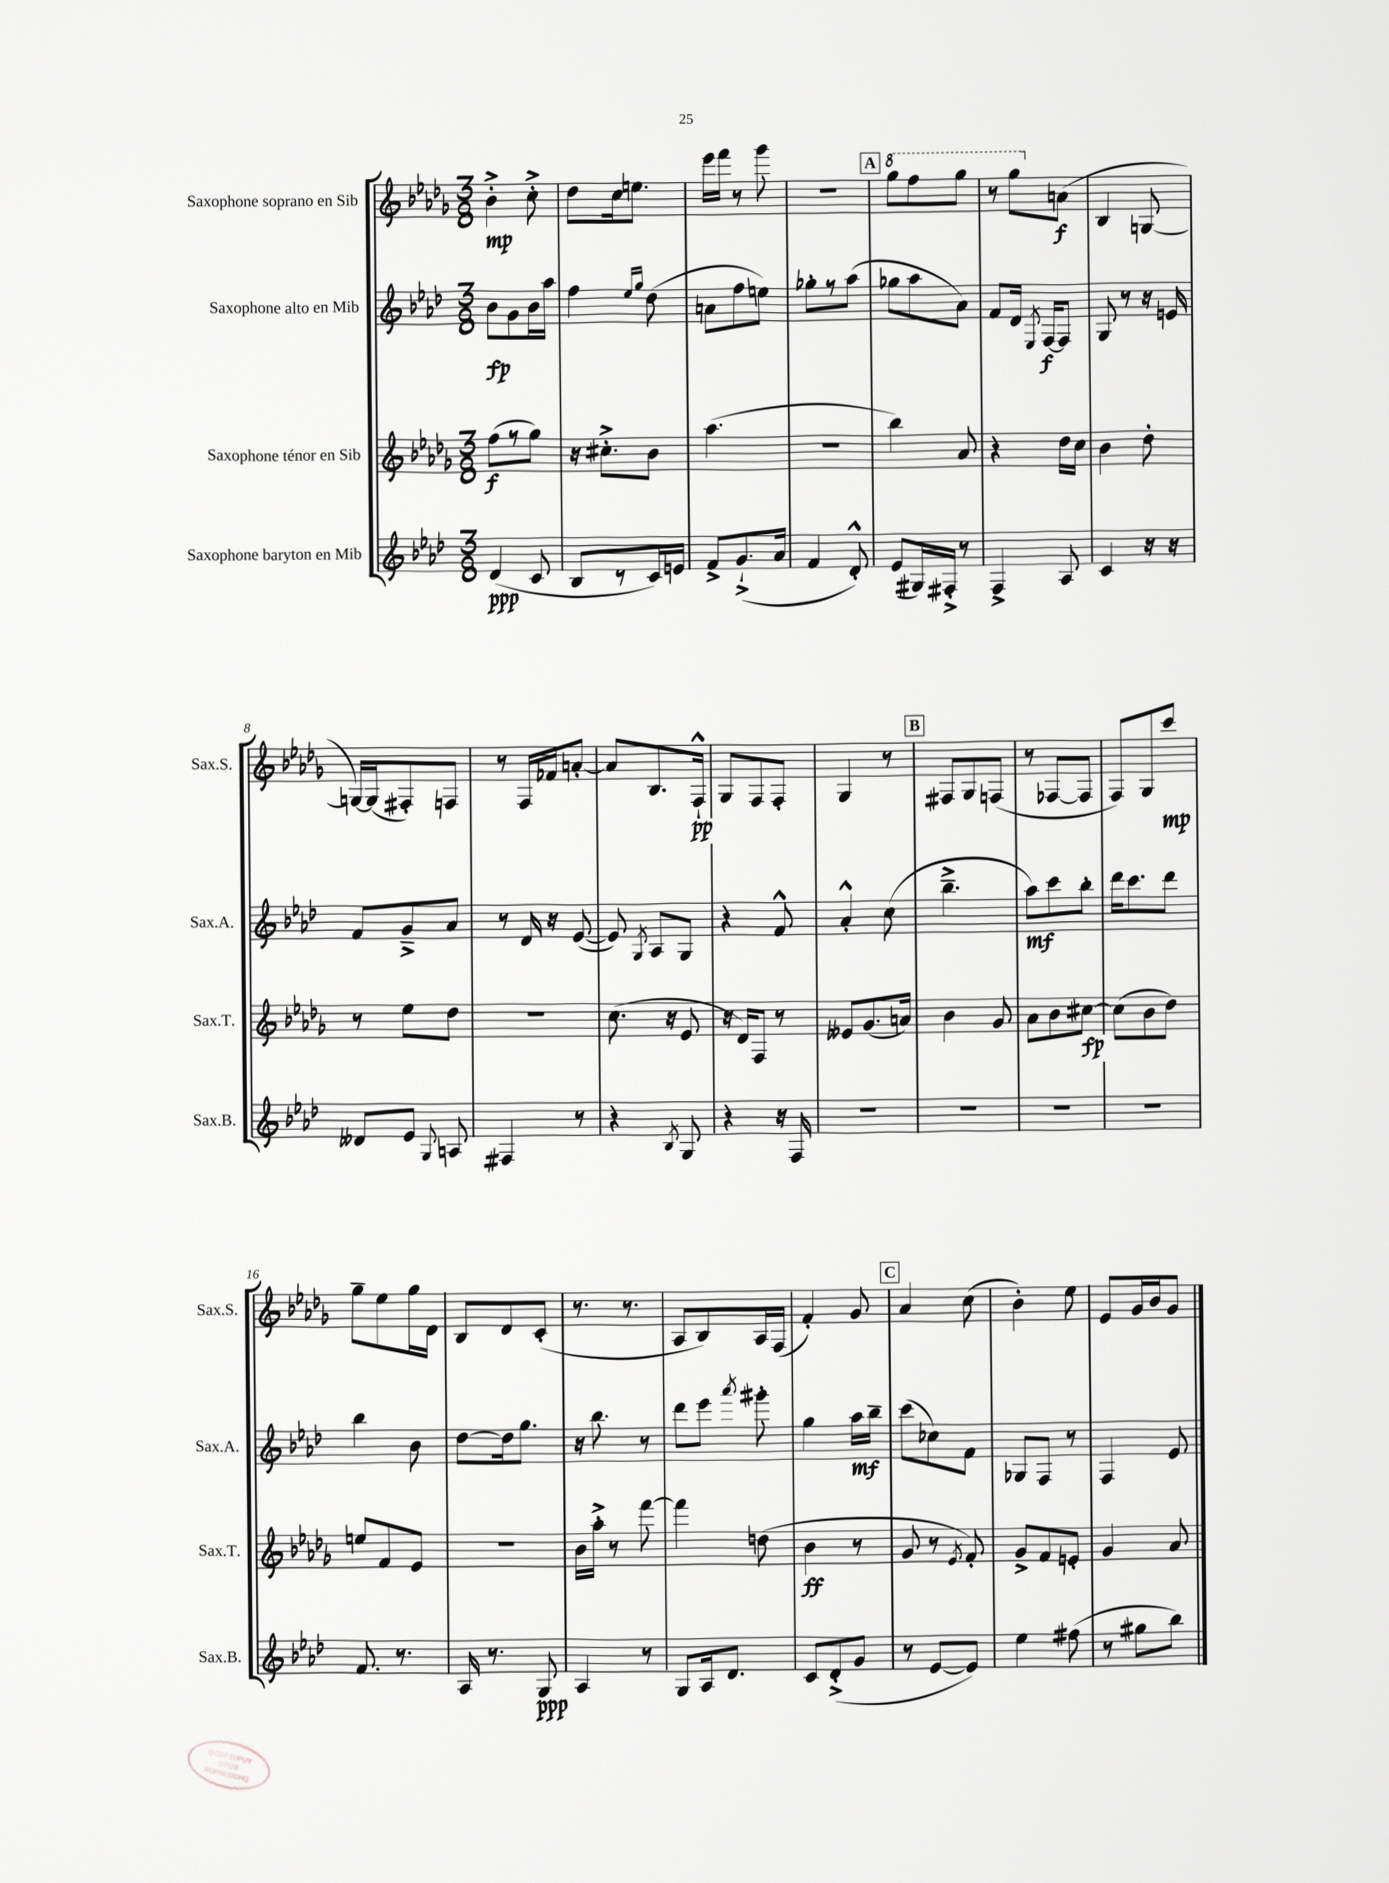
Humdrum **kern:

**kern	**dynam	**kern	**dynam	**kern	**dynam	**kern	**dynam
*part4	*part4	*part3	*part3	*part2	*part2	*part1	*part1
*staff4	*staff4	*staff3	*staff3	*staff2	*staff2	*staff1	*staff1
*I"Saxophone baryton en Mib	*	*I"Saxophone ténor en Sib	*	*I"Saxophone alto en Mib	*	*I"Saxophone soprano en Sib	*
*I'Sax.B.	*	*I'Sax.T.	*	*I'Sax.A.	*	*I'Sax.S.	*
*clefG2	*	*clefG2	*	*clefG2	*	*clefG2	*
*k[b-e-a-d-]	*	*k[b-e-a-d-g-]	*	*k[b-e-a-d-]	*	*k[b-e-a-d-g-]	*
*M3/8	*	*M3/8	*	*M3/8	*	*M3/8	*
=1	=1	=1	=1	=1	=1	=1	=1
(4d-/	ppp	(8ff\L	f	8b-\L	fp	4b-'^\	mp
.	.	8r	.	8g\	.	.	.
8c/	.	8gg-\J)	.	16b-\L	.	8cc'^\	.
.	.	.	.	16aa-\JJ	.	.	.
=2	=2	=2	=2	=2	=2	=2	=2
8B-/L	.	16r	.	4ff\	.	8dd-\L	.
.	.	8.cc#X'^\L	.	.	.	.	.
8r	.	.	.	.	.	16cc\k	.
.	.	.	.	.	.	8.een\J	.
.	.	.	.	16qqee-/LL	.	.	.
.	.	.	.	16qqgg/JJ	.	.	.
16c/L)	.	8b-\J	.	(8dd-\	.	.	.
16en/JJ	.	.	.	.	.	.	.
=3	=3	=3	=3	=3	=3	=3	=3
8f^/L	.	(4.aa-\	.	8an\L	.	16eee-\LL	.
.	.	.	.	.	.	16fff\JJ	.
(8.g`^/	.	.	.	8ff\	.	8r	.
.	.	.	.	8een\J)	.	8ggg-\	.
16a-/Jk	.	.	.	.	.	.	.
=4	=4	=4	=4	=4	=4	=4	=4
4f/	.	4.r	.	8gg-X'\L	.	4.r	.
.	.	.	.	8r	.	.	.
8d-'^^/)	.	.	.	(8aa-\J	.	.	.
!!LO:REH:place=s1:t=A
=5	=5	=5	=5	=5	=5	=5	=5
*	*	*	*	*	*	*8va	*
(8e-/L	.	4bb-\)	.	8gg-X\L	.	8ggg-\L	.
16G#X/L)	.	.	.	8aa-\	.	8fff\	.
16F#X'^/JJ	.	.	.	.	.	.	.
8r	.	8a-/	.	8a-\J)	.	8ggg-\J	.
=6	=6	=6	=6	=6	=6	=6	=6
4F^/	.	4r	.	8f/L	.	8r	.
.	.	.	.	16d-/Jk	.	8ggg-\L	.
.	.	.	.	8qE-/	.	.	.
.	.	.	.	[16F/KL	f	.	.
*	*	*	*	*	*	*X8va	*
8A-/	.	16dd-\LL	.	8F/J]	.	(8an\J	f
.	.	16cc\JJ	.	.	.	.	.
=7	=7	=7	=7	=7	=7	=7	=7
4c/	.	4b-\	.	8G/	.	4B-/	.
.	.	.	.	8r	.	.	.
16r	.	8dd-'\	.	16r	.	[8Gn/	.
16r	.	.	.	16en/	.	.	.
!!LO:LB:g=z
=8	=8	=8	=8	=8	=8	=8	=8
8d--X/L	.	8r	.	8f/L	.	16Gn/LL_)	.
.	.	.	.	.	.	(16G/J]	.
8e-/J	.	8ee-\L	.	8g~^/	.	8F#X'/)	.
8qqG/	.	.	.	.	.	.	.
8An/	.	8dd-\J	.	8a-/J	.	8Fn/J	.
=9	=9	=9	=9	=9	=9	=9	=9
4F#X/	.	4.r	.	8r	.	8r	.
.	.	.	.	16d-/	.	16F/LL	.
.	.	.	.	16r	.	16f-X/J	.
8r	.	.	.	([8e-/	.	[8an'/J	.
=10	=10	=10	=10	=10	=10	=10	=10
4r	.	(8.cc\	.	8e-/])	.	8a/L]	.
.	.	.	.	8qG/	.	.	.
.	.	.	.	8A-/L	.	8.B-/	.
.	.	16r	.	.	.	.	.
8qB-/	.	.	.	.	.	.	.
8G/	.	8e-/	.	8G/J	.	.	.
.	.	.	.	.	.	16F`^^/Jk	pp
=11	=11	=11	=11	=11	=11	=11	=11
4r	.	16r	.	4r	.	8G-/L	.
.	.	16d-/KL)	.	.	.	.	.
.	.	8F/J	.	.	.	8F/	.
16r	.	8r	.	8f^^/	.	8F'/J	.
16F/	.	.	.	.	.	.	.
=12	=12	=12	=12	=12	=12	=12	=12
4.r	.	8e--X/L	.	4a-'^^/	.	4G-/	.
.	.	(8.g-/	.	.	.	.	.
.	.	.	.	(8cc\	.	8r	.
.	.	16an/Jk)	.	.	.	.	.
!!LO:REH:place=s1:t=B
=13	=13	=13	=13	=13	=13	=13	=13
4.r	.	4b-\	.	4.bb-~^\	.	8F#X/L	.
.	.	.	.	.	.	8G-/	.
.	.	8g-/	.	.	.	(8Fn/J	.
=14	=14	=14	=14	=14	=14	=14	=14
4.r	.	8a-\L	.	8aa-\L)	mf	8r	.
.	.	8b-\	.	8ccc\	.	[8F-X/L	.
.	.	[8cc#X\J	fp	8bb-'\J	.	8F-/J]	.
=15	=15	=15	=15	=15	=15	=15	=15
4.r	.	(8cc#\L]	.	16ddd-\KL	.	8F/L)	.
.	.	.	.	8.ccc\	.	.	.
.	.	8b-\	.	.	.	8G-/	.
.	.	8dd-\J)	.	8ddd-\J	.	8ccc/J	mp
!!LO:LB:g=z
=16	=16	=16	=16	=16	=16	=16	=16
8.f/	.	8een/L	.	4bb-\	.	8gg-~\L	.
.	.	8f/	.	.	.	8ee-\	.
8.r	.	.	.	.	.	.	.
.	.	8e-/J	.	8b-\	.	16gg-\L	.
.	.	.	.	.	.	16d-\JJ	.
=17	=17	=17	=17	=17	=17	=17	=17
16A-/	.	4.r	.	[8dd-\L	.	8B-/L	.
8.r	.	.	.	.	.	.	.
.	.	.	.	16dd-\k]	.	8d-/	.
.	.	.	.	8.gg\J	.	.	.
8G/	ppp	.	.	.	.	(8c'/J	.
=18	=18	=18	=18	=18	=18	=18	=18
4A-/	.	16b-\LL	.	16r	.	8.r	.
.	.	16aa-'^\JJ	.	8.bb-\	.	.	.
.	.	8r	.	.	.	.	.
.	.	.	.	.	.	8.r	.
8r	.	[8fff\	.	8r	.	.	.
=19	=19	=19	=19	=19	=19	=19	=19
8G/L	.	4fff\]	.	8ddd-\L	.	8A-/L	.
16A-/k	.	.	.	8eee-\J	.	8B-/)	.
8.d-/J	.	.	.	.	.	.	.
.	.	.	.	8qaaa-/	.	.	.
.	.	(8ddn\	.	8ggg#X'\	.	16A-/L	.
.	.	.	.	.	.	(16F/JJ	.
=20	=20	=20	=20	=20	=20	=20	=20
8c/L	.	4b-\	ff	4gg\	.	4f'/)	.
(8d-'^/	.	.	.	.	.	.	.
8g/J	.	8r	.	16aa-\LL	mf	8g-/	.
.	.	.	.	16bb-~\JJ	.	.	.
!!LO:REH:place=s1:t=C
=21	=21	=21	=21	=21	=21	=21	=21
8r	.	8g-/	.	(8ccc\L	.	4a-/	.
[8e-/L	.	8r	.	8cc-X\)	.	.	.
.	.	8qe-/	.	.	.	.	.
8e-/J])	.	8f'/)	.	8f\J	.	(8cc\	.
=22	=22	=22	=22	=22	=22	=22	=22
4ee-\	.	8g-^/L	.	8G-X/L	.	4b-'\)	.
.	.	8f/	.	8F/J	.	.	.
(8ff#X\	.	8en'/J	.	8r	.	8ee-\	.
=23	=23	=23	=23	=23	=23	=23	=23
8r	.	4g-/	.	4F/	.	8e-/L	.
8gg#X\L	.	.	.	.	.	16g-/L	.
.	.	.	.	.	.	16b-/J	.
8bb-\J)	.	8a-/	.	8e-/	.	8g-/J	.
==	==	==	==	==	==	==	==
*-	*-	*-	*-	*-	*-	*-	*-
